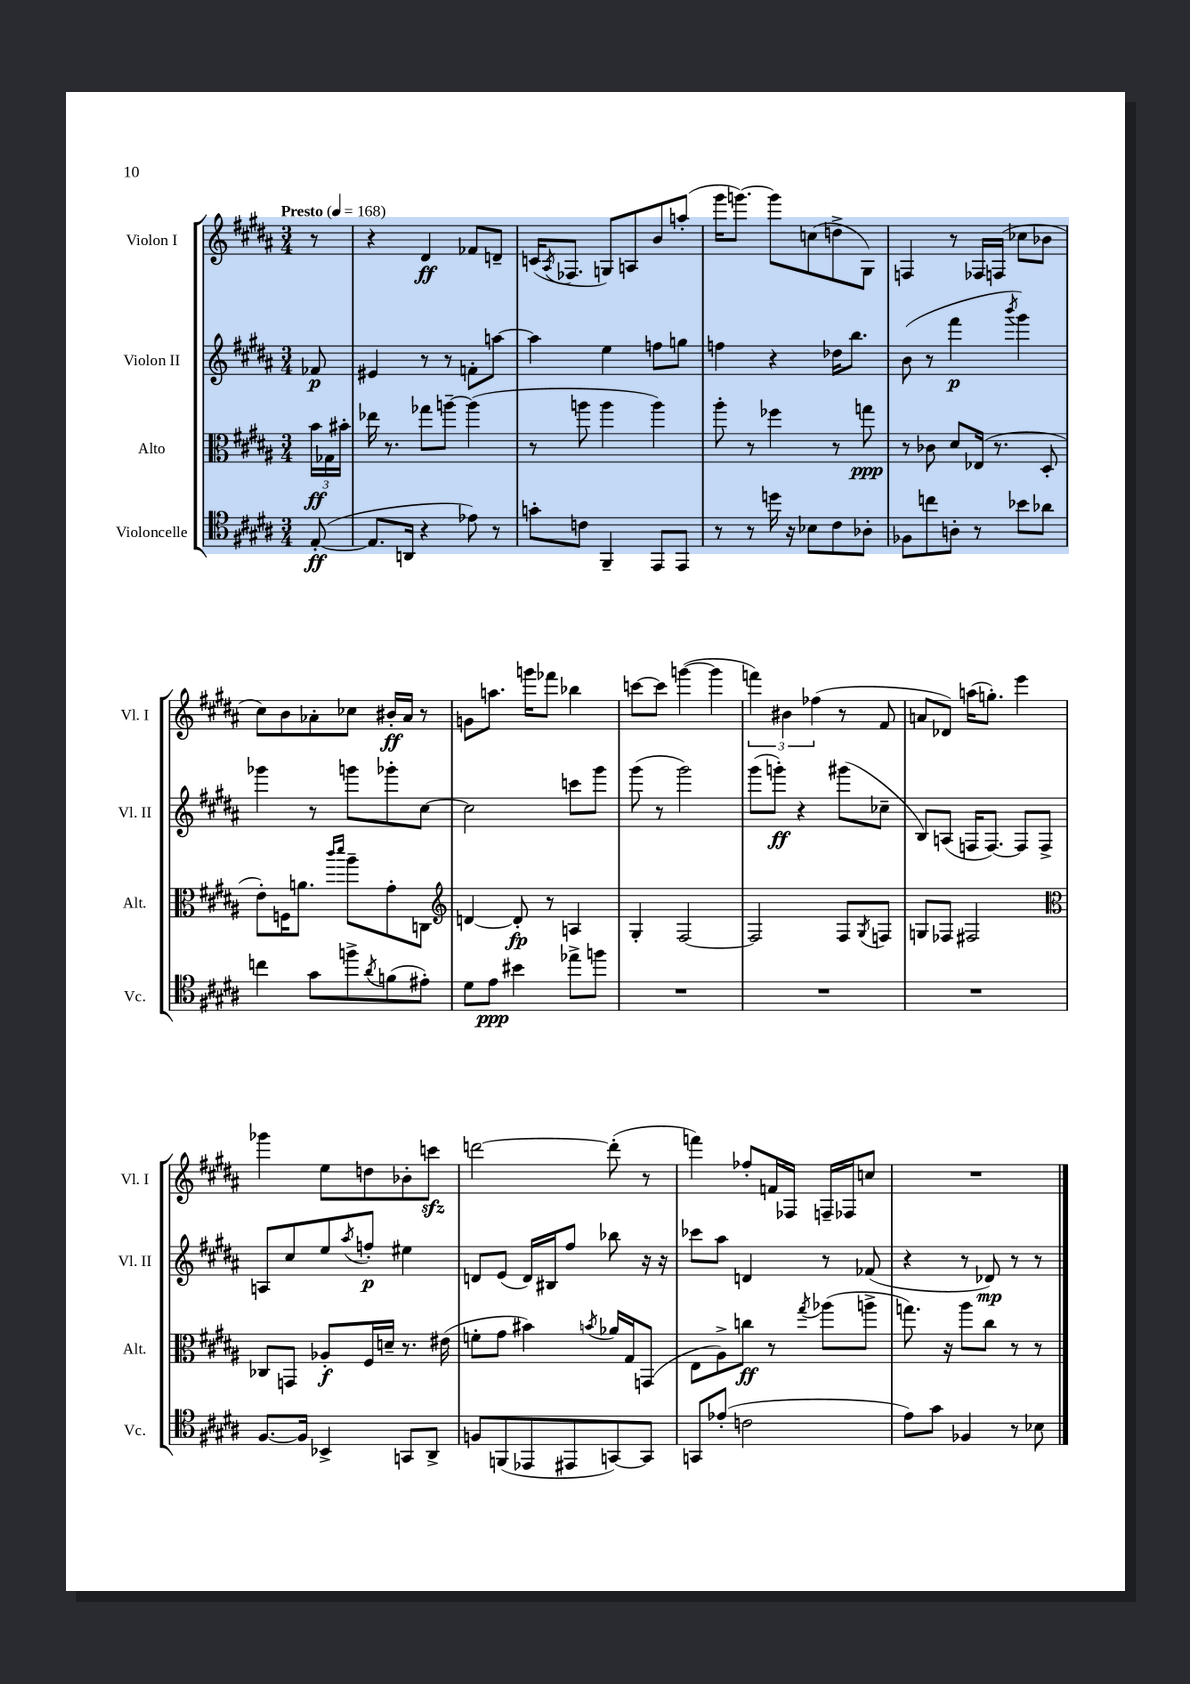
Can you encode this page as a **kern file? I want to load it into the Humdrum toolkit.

**kern	**kern	**kern	**kern
*staff4	*staff3	*staff2	*staff1
*clefC4	*clefC3	*clefG2	*clefG2
*k[f#c#g#d#a#]	*k[f#c#g#d#a#]	*k[f#c#g#d#a#]	*k[f#c#g#d#a#]
*M3/4	*M3/4	*M3/4	*M3/4
*MM168	*MM168	*MM168	*MM168
([8E'	24b	8f-	8r
.	24G-	.	.
.	24b#'	.	.
=	=	=	=
8.E]	16ee-	4e#	4r
.	8.r	.	.
16AA	.	.	.
4r	8gg-	8r	4d#
.	[8aa~	8r	.
8e-)	(4aa]	8f'	8f-
8r	.	[8aa	8d~
=	=	=	=
8g'	8r	4aa]	(16c
.	.	.	8qA#
.	.	.	8.F-
8c	8aa	.	.
4FF#~	4aa	4ee	8G)
.	.	.	8A
8EE	4aa)	8ff	8b
8EE	.	8gg	(8aa'
=	=	=	=
8r	8aa#'	4ff	16ggg#
.	.	.	[8.ggg)
8r	8r	.	.
16dd	4ff-	4r	8ggg]
16r	.	.	.
8B-	.	.	(8cc
8c#	8r	16dd-	8dd^
.	.	8.bb	.
8A-'	8gg	.	8G#)
=	=	=	=
8F-	8r	(8b	4F
8cc	8c-	8r	.
8A'	8d#	4fff#	8r
8r	(16E-	.	16F-
.	8.r	.	(16F
.	.	8qbbb	.
8b-	.	4ggg#)	8cc-
8a-	8D#'	.	8b-
=	=	=	=
4cc	8e')	4ggg-	8cc#)
.	16F	.	8b
.	8.a	.	.
8g#	.	8r	8a-'
.	16qqccc#	.	.
.	16qqddd#	.	.
8ff^	8aa#~	8ggg	8cc-
8qa#	.	.	.
(8f	8g#'	8ggg-'	16b#'
.	.	.	16a-
8e#')	8C	[8cc#	8r
=	=	=	=
*	*clefG2	*	*
8d#	[4d	2cc#]	8g
8e	.	.	8.aa
4b#	8d']	.	.
.	.	.	16ggg
.	8r	.	8fff-
8ee-^	4A	8ccc	4bb-
8ff	.	8ggg#	.
=	=	=	=
2.r	4G#'	(8ggg#	[8ccc
.	.	8r	8ccc]
.	[2F#	2ggg#)	([4ggg
.	.	.	4ggg]
=	=	=	=
2.r	2F#]	(8ggg#	6fff)
.	.	8ggg')	.
.	.	.	6b#
.	.	4r	.
.	.	.	(6ff-
.	8F#	(8ggg#	8r
.	8qG#	.	.
.	8F	8cc-~	8f#
=	=	=	=
2.r	8G	8B)	8a
.	8F-	(8A	8d-)
.	2F#	16F	(16aa
.	.	[8.F)	8.gg')
.	.	8F]	4eee
.	.	8F^	.
=	=	=	=
*	*clefC3	*	*
[8.F#	8C-	8A	4ggg-
.	8GG	8cc#	.
16F#]	.	.	.
4BB-^	8A-'	8ee	8ee
.	.	8qaa#	.
.	16F#	8ff'	8dd
.	16d~	.	.
8GG	8.r	4ee#	8b-'
8AA#^	.	.	8ccc
.	(16e#	.	.
=	=	=	=
8F	8f'	8d	[2ddd
(8FF	8g#	(8e	.
8EE-	4b#)	16d)	.
.	.	16B#	.
8EE#	.	8ff#	.
.	8qb	.	.
[8GG)	16a-	8bb-	(8ddd']
.	16G#	.	.
8GG]	(8GG	16r	8r
.	.	16r	.
=	=	=	=
8GG	8E	8ccc-	4fff)
(8e-'	8A#^)	8aa#	.
2c	8cc	4d	8ff-'
.	8r	.	16f
.	.	.	16F-
.	8qgg#	.	.
.	(8aa-	8r	16F~
.	.	.	16F-
.	8aa^	(8f-	8cc
=	=	=	=
8e)	8.gg)	4r	2.r
8g#	.	.	.
.	16r	.	.
4F-	8aa#	8r	.
.	8cc#	8d-)	.
8r	8r	8r	.
8B-	8r	8r	.
==	==	==	==
*-	*-	*-	*-
